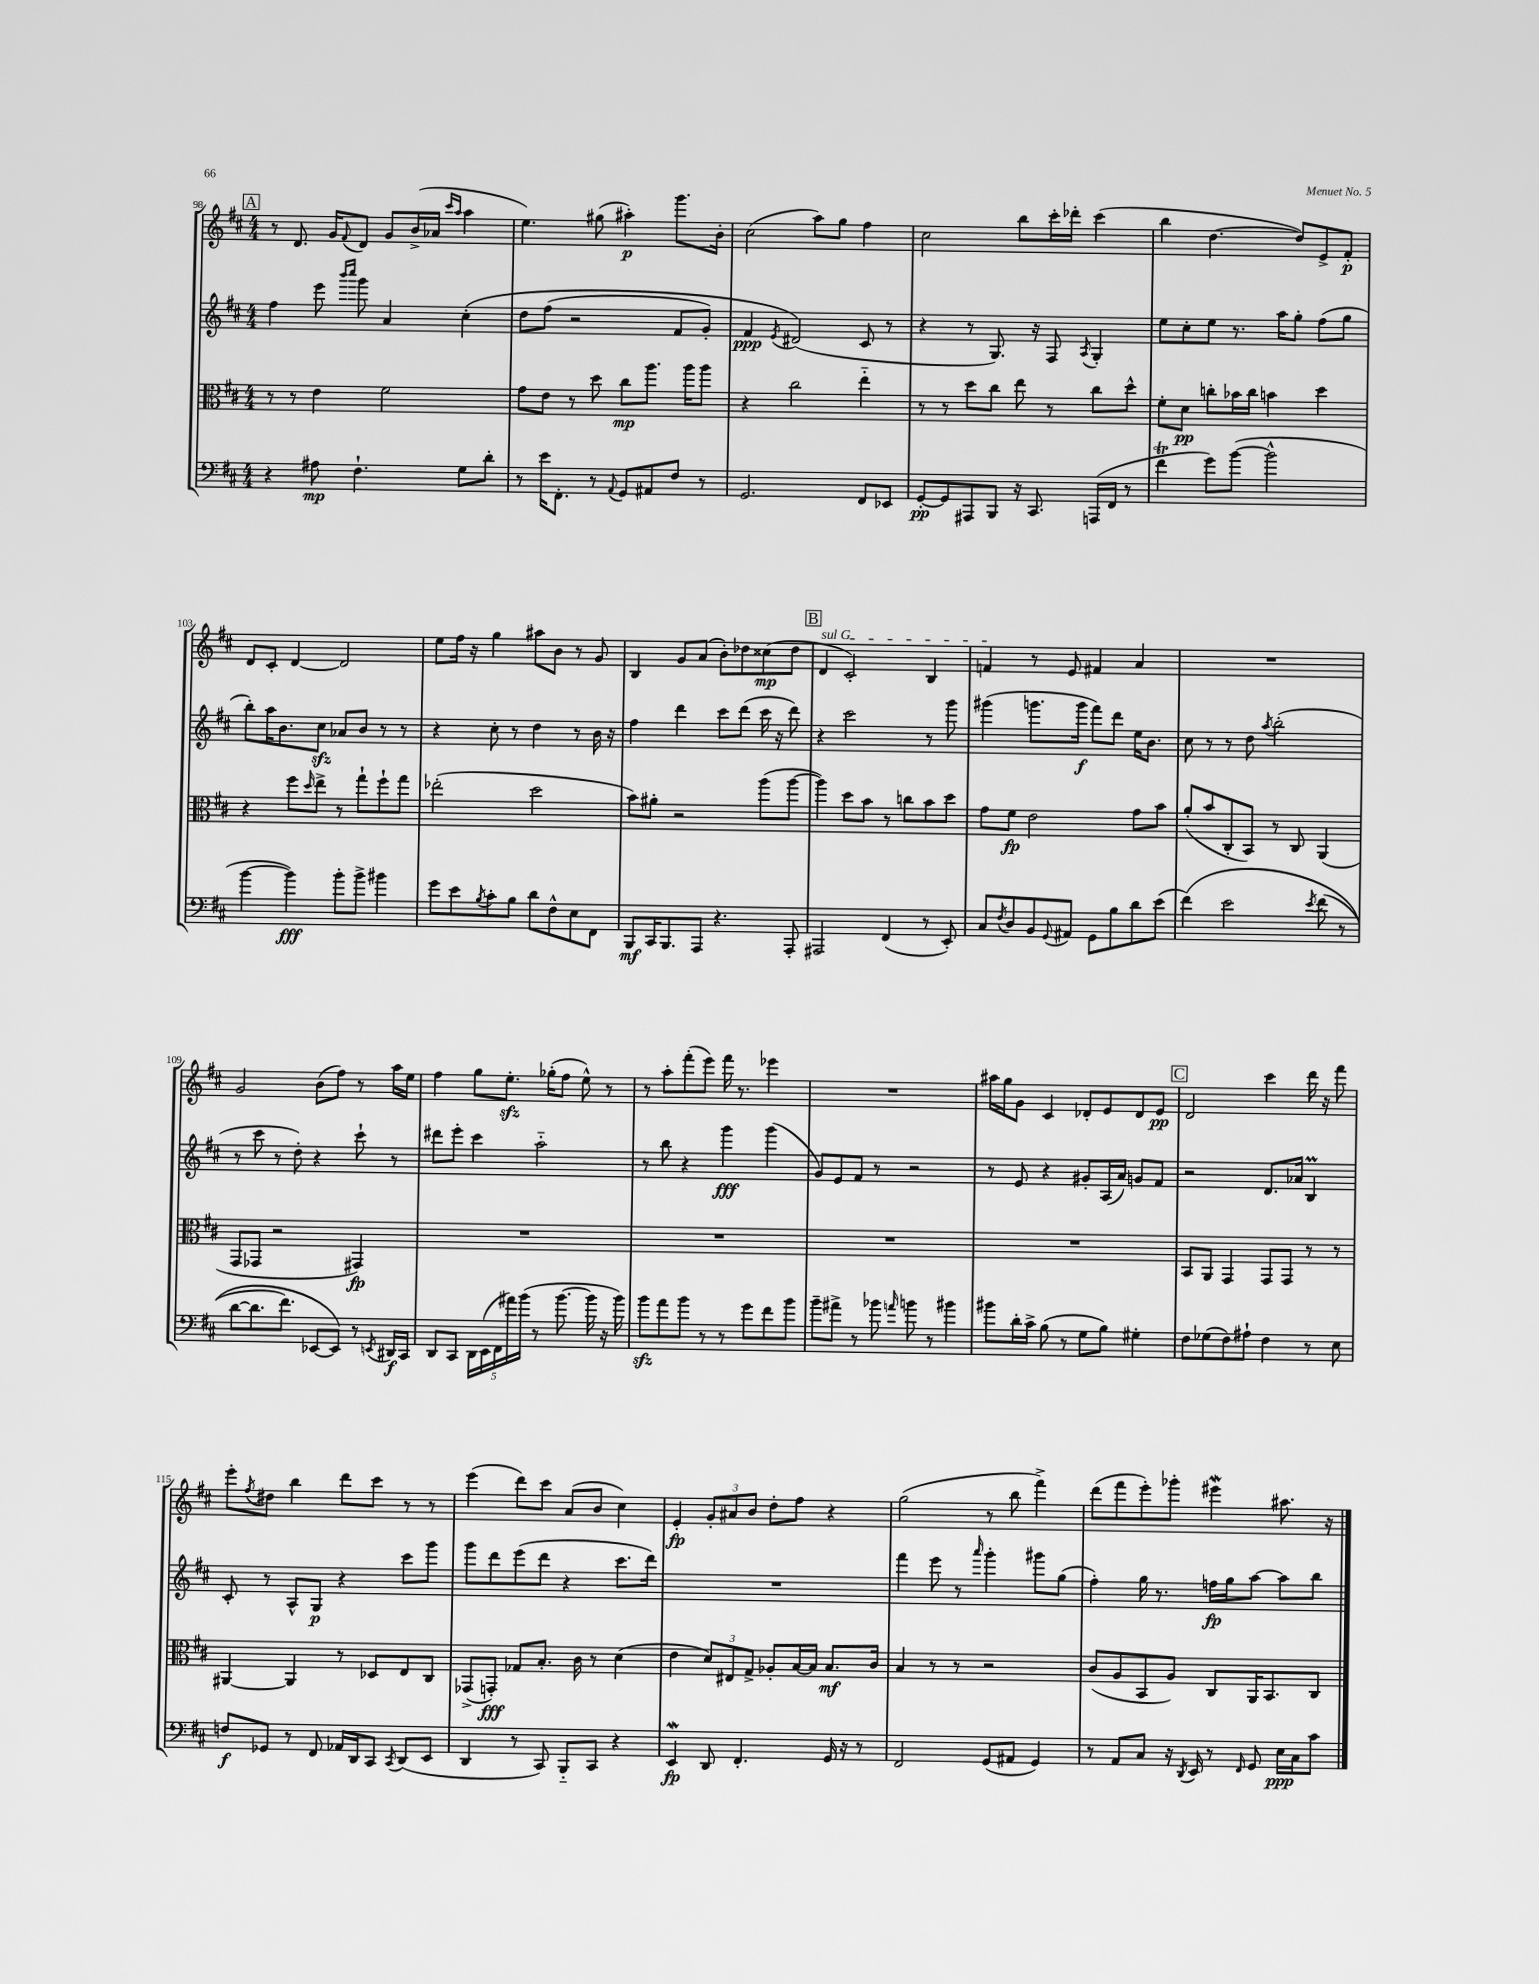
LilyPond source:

<<
\new StaffGroup <<
\new Staff = "s0" {
    \clef treble \key d \major \numericTimeSignature \time 4/4
    \mark \markup { \box "A" } r8 d'8. g'16 \appoggiatura { fis'8 } d'8 g'8 b'16->( aes'16 \grace { cis'''16 a''16 } a''4 |
    e''4.) gis''8( ais''4-.\p) g'''8. b'16-. |
    cis''2( a''8) g''8 fis''4 |
    cis''2 b''8 cis'''16-. des'''16-. cis'''4( |
    b''4 d''4.~ d''8) e'8-> fis'8-.\p |
    d'8 cis'8-. d'4~ d'2 |
    e''8 fis''16 r16 g''4 ais''8 b'8 r8 g'8 |
    b4 g'8 a'8( b'8-.) des''8 cisis''8\mp( des''8 |
    \mark \markup { \box "B" } \once \override TextSpanner.bound-details.left.text = \markup { \italic "sul G" } d'4\startTextSpan cis'2-.) b4 |
    f'4\stopTextSpan r8 e'8 fis'4 a'4 |
    R1 |
    g'2 b'8( fis''8) r8 a''16 e''16 |
    fis''4 g''8 e''8.-.\sfz ges''16-.( fis''8 e''8-^) r8 |
    r8 a''8-. fis'''8-.( e'''8) fis'''16 r8. ees'''4 |
    R1 |
    ais''16 g''16 g'8 cis'4 des'8-. e'8 des'8 e'8\pp |
    \mark \markup { \box "C" } d'2 cis'''4 d'''16 r16 fis'''8 |
    e'''8-. \acciaccatura { fis''8 } dis''8 b''4 d'''8 cis'''8 r8 r8 |
    e'''4( d'''8) cis'''8 a'8( b'8 cis''4) |
    e'4-.\fp \tuplet 3/2 { g'8-. ais'8 b'8 } d''8-. fis''8 r4 |
    g''2( r8 b''8 fis'''4->) |
    d'''8( fis'''8 e'''8-.) ges'''8-. eis'''4\mordent ais''8. r16 \bar "|." |
}
\new Staff = "s1" {
    \clef treble \key d \major \numericTimeSignature \time 4/4
    \mark \markup { \box "A" } fis''4 e'''8 \grace { b'''16 cis''''16 } g'''8 a'4 cis''4-.\( |
    d''8 fis''8( r2 fis'8 g'8-.) |
    fis'4\ppp \acciaccatura { e'8 } dis'2(\) cis'8 r8 |
    r4 r8 g8.) r16 fis8 \acciaccatura { a8 } g4-. |
    e''8 cis''8-. e''8 r8. a''16 g''8-. fis''8( g''8 |
    b''8-.) a''16 b'8. cis''8\sfz aes'8 b'8 r8 r8 |
    r4 cis''8-. r8 d''4 r8 b'16 r16 |
    fis''4 d'''4 cis'''8 d'''8( cis'''16 r16 d'''8) |
    \mark \markup { \box "B" } r4 cis'''2 r8 g'''8 |
    gis'''4( g'''8. g'''16\f fis'''8) d'''8 e''16 b'8. |
    cis''8 r8 r8 d''8 \acciaccatura { a''8 } b''2-.( |
    r8 cis'''8 r8 d''8-.) r4 cis'''8-! r8 |
    dis'''8 e'''8-. cis'''4 a''2-_ |
    r8 b''8 r4 g'''4\fff g'''4( |
    g'8) e'8 fis'8 r8 r2 |
    r8 e'8 r4 gis'8-. a16( a'16) g'8 fis'8 |
    \mark \markup { \box "C" } r2 d'8. aes'16 b4\prall |
    cis'8-. r8 a8-^ g8\p r4 cis'''8 g'''8 |
    g'''8 d'''8 e'''8( d'''8 r4 cis'''8. d'''16) |
    R1 |
    fis'''4 e'''8 r8 \grace { a'''16 } g'''4-. gis'''8 g''8( |
    fis''4-.) g''16 r8. f''16\fp g''16 a''8~ a''8 b''8 \bar "|." |
}
\new Staff = "s2" {
    \clef alto \key d \major \numericTimeSignature \time 4/4
    \mark \markup { \box "A" } r8 r8 e'4 fis'2 |
    g'8 e'8 r8 d''8 cis''8\mp a''8. a''16 a''8 |
    r4 cis''2 e''4-_ |
    r8 r8 d''8 cis''8 e''8 r8 cis''8 d''8-^ |
    fis'8-. d'8\pp c''8-. bes'16 c''16 b'4 d''4 |
    r4 fis''8 \grace { d''16 } e''8-> r8 g''8-! fis''8-! g''8 |
    ees''2-.( d''2 |
    b'8) ais'8-. r2 a''8( a''8~ |
    \mark \markup { \box "B" } a''4) d''8 b'8 r8 c''8 b'8 d''8 |
    g'8 fis'8\fp e'2 g'8 b'8 |
    a'8-.( b'8 cis8-. b,8) r8 cis8 a,4( |
    g,8 ges,8 r2 gis,4\fp) |
    R1 |
    R1 |
    R1 |
    R1 |
    \mark \markup { \box "C" } b,8 a,8 g,4 g,8 g,8 r8 r8 |
    ais,4~ ais,4 r8 des8 e8 cis8 |
    ges,8->( g,8-.\fff) ges8 b8.-. cis'16 r8 d'4( |
    e'4 \tuplet 3/2 { d'8) eis8 g8-> } aes8-. b16~ b16 b8.\mf cis'16 |
    b4 r8 r8 r2 |
    cis'8( a8 b,8 a8) cis8 a,16 b,8. cis8 \bar "|." |
}
\new Staff = "s3" {
    \clef bass \key d \major \numericTimeSignature \time 4/4
    \mark \markup { \box "A" } r4 ais8\mp fis4.-! g8 d'8-. |
    r8 e'16 fis,8.-. r8 \appoggiatura { a,8 } g,8 ais,8 fis8 r8 |
    g,2. fis,8 ees,8 |
    g,8~-.\pp g,8 ais,,8 b,,8 r16 cis,8. a,,16( fis,16 r8 |
    fis'4\trill g'8) b'8~( b'2-^ |
    b'4~ b'4\fff) b'8-. b'8-> bis'4 |
    g'8 e'8 \acciaccatura { b8 } cis'8-. b8 d'8 fis8-^ e8 fis,8 |
    b,,8\mf cis,16 b,,8. a,,8 r4. a,,8-. |
    \mark \markup { \box "B" } ais,,2 fis,4( r8 e,8-.) |
    cis8 \acciaccatura { fis8 } d8 b,8 \appoggiatura { g,8 } ais,8 g,8 b8 d'8 e'8( |
    fis'4)\( e'2 \acciaccatura { e'8 } fis'8( r8 |
    d'8~ d'8. fis'8.) ees,8~ ees,8\) r8 \acciaccatura { e,8 } dis,16\f cis,16 |
    d,8 cis,8 \tuplet 5/4 { d,16 e,16( fis,16 ais'16) b'16( } r8 b'8.~ b'16 r16 b'16) |
    b'8\sfz a'8 b'8 r8 r8 g'8 fis'8 b'8 |
    b'8-- ais'8-> r8 bes'8 \grace { a'16 } b'8 r8 bis'4 |
    bis'8 d'16-. cis'16-> b8( r8 g8 b8) gis4-. |
    \mark \markup { \box "C" } fis8 ges8( fis8) ais8-! fis4 r8 e8 |
    f8\f ges,8 r8 fis,8 aes,16 d,16 cis,8 \acciaccatura { cis,8 } d,8( e,8 |
    d,4 r8 cis,8) b,,8-_ cis,8 r4 |
    e,4\mordent\fp d,8 fis,4.-. g,16 r16 r8 |
    fis,2 g,8( ais,8 g,4) |
    r8 a,8 cis8 r16 \acciaccatura { d,8 } e,16 r8 \grace { fis,16 } g,8 e16\ppp cis16 cis'8 \bar "|." |
}
>>
>>
\layout { \context { \Score currentBarNumber = #98 } }
